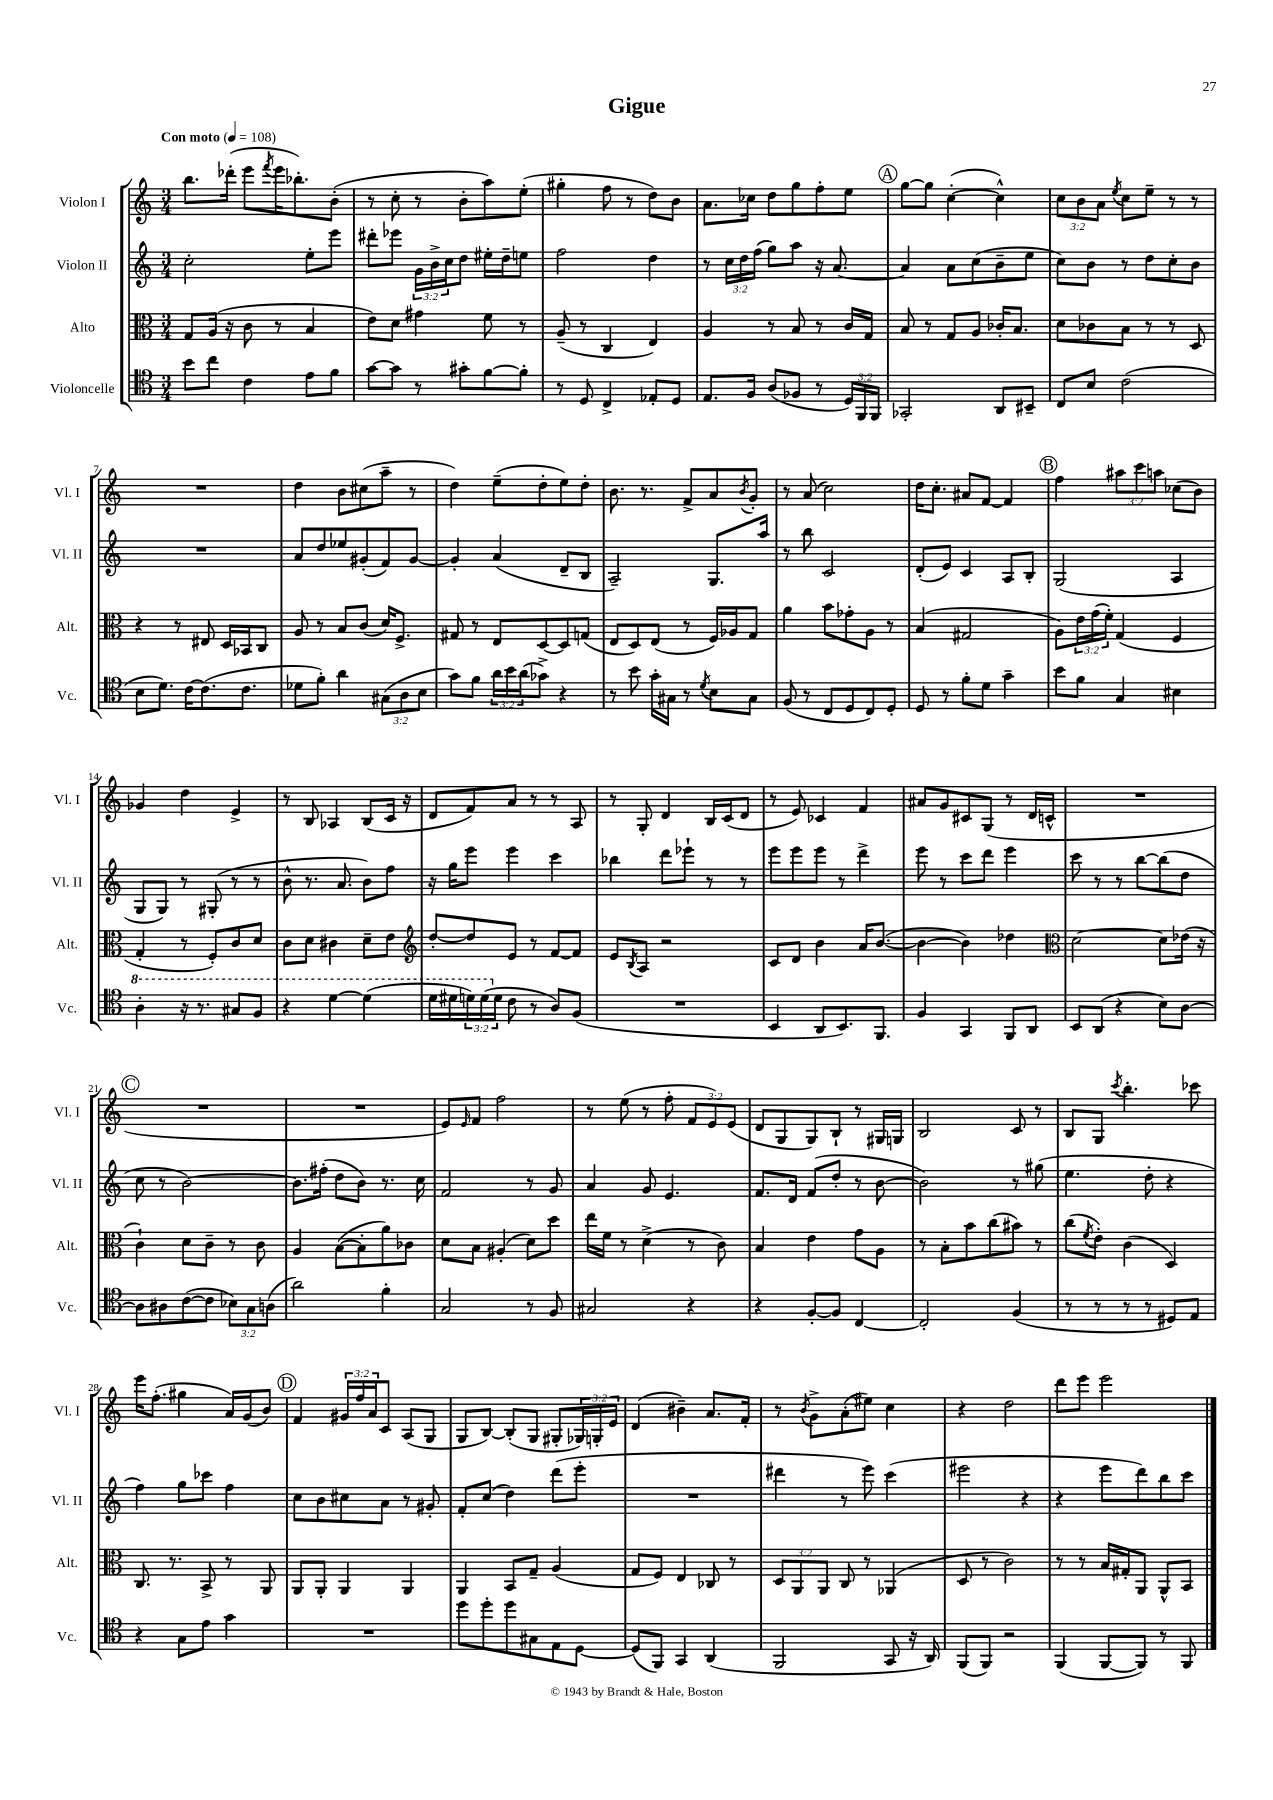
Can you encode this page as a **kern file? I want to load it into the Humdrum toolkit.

**kern	**kern	**kern	**kern
*part4	*part3	*part2	*part1
*staff4	*staff3	*staff2	*staff1
*I"Violoncelle	*I"Alto	*I"Violon II	*I"Violon I
*I'Vc.	*I'Alt.	*I'Vl. II	*I'Vl. I
*clefC4	*clefC3	*clefG2	*clefG2
*k[]	*k[]	*k[]	*k[]
*M3/4	*M3/4	*M3/4	*M3/4
*MM108	*MM108	*MM108	*MM108
=1	=1	=1	=1
!	!	!	!LO:TX:a:B:t=Con moto
8b\L	8G/L	2cc'\	8.bb\L
8cc\J	(16A/Jk	.	.
.	16r	.	(16ddd-X'\Jk
4c\	8c\	.	8eee\L
.	.	.	8qfff/
.	8r	.	16eee\K
.	.	.	8.bb-X'\)
8e\L	4B/	8ee'\L	.
8f\J	.	8eee\J	(8b'\J
=2	=2	=2	=2
[8g\L	8e\L)	8ddd#X'\L	8r
8g\J]	8d\J	8eee-X\J	8cc'\
8r	4g#X\	24g\LL	8r
.	.	24b^\	.
.	.	24cc\J	.
8g#X'\L	.	8dd\J	8b'\L
[8f\	8f\	16ee#X'\LL	8aa\)
.	.	16dd~\J	.
8f'\J]	8r	8een\J	(8ee'\J
=3	=3	=3	=3
8r	(8A~/	2ff\	4gg#X'\
8D/	8r	.	.
4C^/	4C/	.	8ff\
.	.	.	8r
8E-X'/L	4E/)	4dd\	8dd\L)
8D/J	.	.	8b\J
=4	=4	=4	=4
8.E/L	4A/	8r	8.a\L
.	.	24cc\LL	.
.	.	24dd\	.
16F/Jk	.	.	16cc-X\Jk
.	.	(24ff\JJ	.
(8A/L	8r	8gg\L)	8dd\L
8F-X/J	8B/	8aa\J	8gg\
8r	8r	16r	8ff'\
.	.	[8.a/	.
24D/LL)	16c/LL	.	8ee\J
24FF/	.	.	.
.	16G/JJ	.	.
24FF/JJ	.	.	.
!!LO:REH:place=s1:t=A
=5	=5	=5	=5
2GG-X'/	8B/	4a/]	[8gg\L
.	8r	.	8gg\J]
.	8G/L	8a\L	([4cc'\
.	8A/J	(8cc\	.
8AA/L	16c-X'/KL	8b~\	4cc^^\])
.	8.B/J	.	.
8BB#X~/J	.	8ee\J	.
=6	=6	=6	=6
8C/L	8d\L	8cc\L)	12cc\L
.	.	.	12b\
8B/J	8c-X\	8b\J	.
.	.	.	12a\J
.	.	.	8qee/
(2c\	8B\J	8r	8cc\L
.	8r	8dd\L	8ee~\J
.	8r	8cc'\	8r
.	8D/	8b\J	8r
!!LO:LB:g=z
=7	=7	=7	=7
8B\L	4r	2.r	2.r
8.d\J)	.	.	.
.	8r	.	.
[16c\KL	.	.	.
(8.c\]	8E#X/	.	.
.	16D/LL	.	.
8.c\J	16BB-X/J	.	.
.	8C/J	.	.
=8	=8	=8	=8
8d-X\L	8A/	8a/L	4dd\
8f'\J)	8r	8dd/	.
4a\	8B/L	8ee-X/	8b\L
.	(8c/J	(8g#X'/	(8cc#X\
(12G#X\L	16d/KL)	8f/)	8aa~\J
.	8.F^/J	.	.
12A\	.	.	.
.	.	[8g#/J	8r
12B\J	.	.	.
=9	=9	=9	=9
8g\L)	8G#X/	4g#'/]	4dd\)
8f\J	8r	.	.
24a\LL	8E/L	(4a/	(8ee~\L
24b\	.	.	.
(24a\J	.	.	.
8g-X^\J)	[8D/	.	8dd'\
4r	8D/]	8d~/L	8ee\)
.	(8Gn/J	8B/J	8dd'\J
=10	=10	=10	=10
8r	8E/L	2A~/)	8.b\
8b\	8D/)	.	.
.	.	.	8.r
16g'\LL	(8E/J	.	.
16G#X\JJ	.	.	.
8r	8r	.	8f^/L
8qd/	.	.	.
8B\L	16F/LL)	8.G/L	8a/
.	16A-X/J	.	.
.	.	.	8qb/
8G#\J	8G/J	.	8g'/J
.	.	16aa/Jk	.
=11	=11	=11	=11
(8F/	4a\	8r	8r
8r	.	8bb\	(8a/
8C/L	8b\L	2c/	2cc\)
8D/	8g-X'\	.	.
8C/)	8A\J	.	.
8D'/J	8r	.	.
=12	=12	=12	=12
8D/	(4B/	(8d'/L	16dd\KL
.	.	.	8.cc'\J
8r	.	8e/J)	.
8f'\L	2G#X/	4c/	8a#X/L
8d\J	.	.	[8f/J
4g~\	.	8A/L	4f/]
.	.	8B'/J	.
!!LO:REH:place=s1:t=B
=13	=13	=13	=13
8b\L	8A\L)	(2G/	4ff\
8f\J	24e\L	.	.
.	(24g\	.	.
.	24f'\JJ)	.	.
4G/	(4G/	.	12aa#X\L
.	.	.	12ccc\
.	.	.	12aan\J
4B#X\	4F/	4A/	(8cc-X\L
.	.	.	8b\J)
!!LO:LB:g=z
=14	=14	=14	=14
*8va	*	*	*
4a'\	4G'/	8G/L	4g-X/
.	.	8G/J)	.
16r	8r	8r	4dd\
8.r	.	.	.
.	8F'/L)	(8G#X'/	.
8g#X/L	8c/	8r	4e^/
8f/J	8d/J	8r	.
=15	=15	=15	=15
4r	8c\L	8b^^\	8r
.	8d\J	8.r	8B/
[4dd\	4c#X\	.	4A-X/
.	.	8.a/	.
(4dd\]	8d~\L	8b\L)	(8B/L
.	8e\J	8ff\J	16c/Jk
.	.	.	16r
=16	=16	=16	=16
*	*clefG2	*	*
16dd\LL	[8dd'/L	16r	8d/L
16dd#X\	.	16gg\KL	.
24ddn\)	8dd/]	8eee\J	8f/)
(24dd\	.	.	.
*X8va	*	*	*
24d\JJ	.	.	.
8c\	8e/J	4eee\	8a/J
8r	8r	.	8r
8A/L)	[8f/L	4ccc\	8r
(8F/J	8f/J]	.	8A/
=17	=17	=17	=17
2.r	8e/L	4bb-X\	8r
.	8qB/	.	.
.	8A/J	.	8G'/
.	2r	8ddd\L	4d/
.	.	8eee-X`\J	.
.	.	8r	16B/LL
.	.	.	(16c/J
.	.	8r	8d/J
=18	=18	=18	=18
4BB/	8c/L	8eee\L	8r
.	8d/J	8eee\	8e/)
8AA/L	4b\	8eee\J	4c-X/
8.BB/)	.	8r	.
.	16a/KL	4ddd^\	4f/
8.FF/J	([8.b/J	.	.
=19	=19	=19	=19
4F/	4b\_	8eee\	8a#X/L
.	.	8r	8g/
4GG/	4b\])	8ccc\L	8c#X/
.	.	8ddd\J	(8G/J
8FF/L	4dd-X\	4eee\	8r
8AA/J	.	.	16d/LL
.	.	.	16cn^^/JJ
=20	=20	=20	=20
*	*clefC3	*	*
8BB/L	[2d\	8ccc\	2.r
(8AA/J	.	8r	.
4r	.	8r	.
.	.	[8bb\L	.
8B\L)	8d\L]	(8bb\]	.
[8A\J	(16e-X\Jk	8dd\J	.
.	16r	.	.
!!LO:LB:g=z
!!LO:REH:place=s1:t=C
=21	=21	=21	=21
8A\L]	4c`\)	8cc\	2.r
8A#X\	.	8r	.
([8c\	8d\L	[2b\)	.
8c\J]	8c~\J	.	.
12B-X\L)	8r	.	.
12G\	.	.	.
.	8c\	.	.
(12An\J	.	.	.
=22	=22	=22	=22
2a\)	4A/	8.b\L]	2.r
.	.	(16ff#X'\Jk	.
.	([8B\L	8dd\L	.
.	8B'\]	8b\J)	.
4f'\	8a\)	8.r	.
.	8c-X\J	.	.
.	.	16cc\	.
=23	=23	=23	=23
2G/	8d\L	2f/	8e/L)
.	.	.	16qqe/
.	8B\J	.	8f/J
.	(4A#X'/	.	2ff\
8r	8d\L)	8r	.
8F/	8dd\J	8g/	.
=24	=24	=24	=24
2G#X/	16ee\LL	4a/	8r
.	16f\JJ	.	.
.	8r	.	(8ee\
.	(4d^\	8g/	8r
.	.	4.e/	8ff'\
4r	8r	.	12f/L
.	.	.	12e/)
.	8c\)	.	.
.	.	.	(12e/J
=25	=25	=25	=25
4r	4B/	8.f/L	8d/L
.	.	.	8G/
.	.	16d/Jk	.
[8F'/L	4e\	(8f/L	8G/)
8F/J]	.	8dd'/J	8B`/J
[4C/	8g\L	8r	8r
.	8A\J	[8b\	16G#X/LL
.	.	.	16Gn/JJ
=26	=26	=26	=26
2C'/]	8r	2b\])	2B/
.	8B'\L	.	.
.	8b\	.	.
.	(8cc\	.	.
(4F/	8b#X\J)	8r	8c/
.	8r	(8gg#X\	8r
=27	=27	=27	=27
8r	(8cc\L	4.ee\	8B/L
.	8qf/	.	.
8r	8e'\J)	.	8G/J
.	.	.	8qccc/
8r	(4c\	.	4.bb'\
8r	.	8dd'\	.
8D#X/L)	4D/)	4r	.
8E/J	.	.	8ccc-X\
!!LO:LB:g=z
=28	=28	=28	=28
4r	8.C/	4ff\)	16eee\KL
.	.	.	(8.ff'\J
.	8.r	.	.
8G\L	.	8gg\L	4gg#X\
8e\J	8BB^/	8ccc-X\J	.
4g\	8r	4ff\	16a/LL)
.	.	.	(16g/J
.	8AA/	.	8b/J)
!!LO:REH:place=s1:t=D
=29	=29	=29	=29
2.r	8AA/L	8cc\L	4f/
.	8AA'/J	8b\	.
.	4AA/	8cc#X\	24g#X/LL
.	.	.	24ff/
.	.	.	24a/J
.	.	8a\J	8c/J
.	4AA/	8r	(8A/L
.	.	8g#X'/	8G/J
=30	=30	=30	=30
8dd\L	4AA/	8f'/L	8G/L
8dd'\	.	(8cc/J	[8B/J)
8dd\	8BB/L	4dd\)	(8B'/L]
8G#X\	8G~/J	.	8G/J
8E\	(4A/	(8ddd\L	8G#X'/L
[8D\J	.	8eee'\J	24G-X/L)
.	.	.	24Gn'/
.	.	.	24e/JJ
=31	=31	=31	=31
(8D/L]	8G/L	2.r	(4d/
8FF/J)	8F/J)	.	.
4GG/	4E/	.	4b#X~\)
(4AA/	8C-X/	.	8.a/L
.	8r	.	.
.	.	.	16f'/Jk
=32	=32	=32	=32
2FF/	12D/L	4ddd#X\	8r
.	12AA/	.	.
.	.	.	8qb/
.	.	.	8g^\L
.	12AA/J	.	.
.	8C/	8r	(8a'\
.	8r	8eee\)	8ee#X\J)
8GG/	(4AA-X/	(4ccc\	4cc\
16r	.	.	.
16AA/)	.	.	.
=33	=33	=33	=33
(8FF/L	8D/	2eee#X\	4r
8FF/J)	8r	.	.
2r	2c\)	.	2dd\
.	.	4r	.
=34	=34	=34	=34
(4FF/	8r	4r	8ddd\L
.	8r	.	8eee\J
[8FF/L	16B/LL	8eee\L	2eee\
.	16G#X'/J	.	.
8FF/J])	8AA/J	8ddd\)	.
8r	8AA^^/L	8bb\	.
8FF/	8BB/J	8ccc\J	.
==	==	==	==
*-	*-	*-	*-
